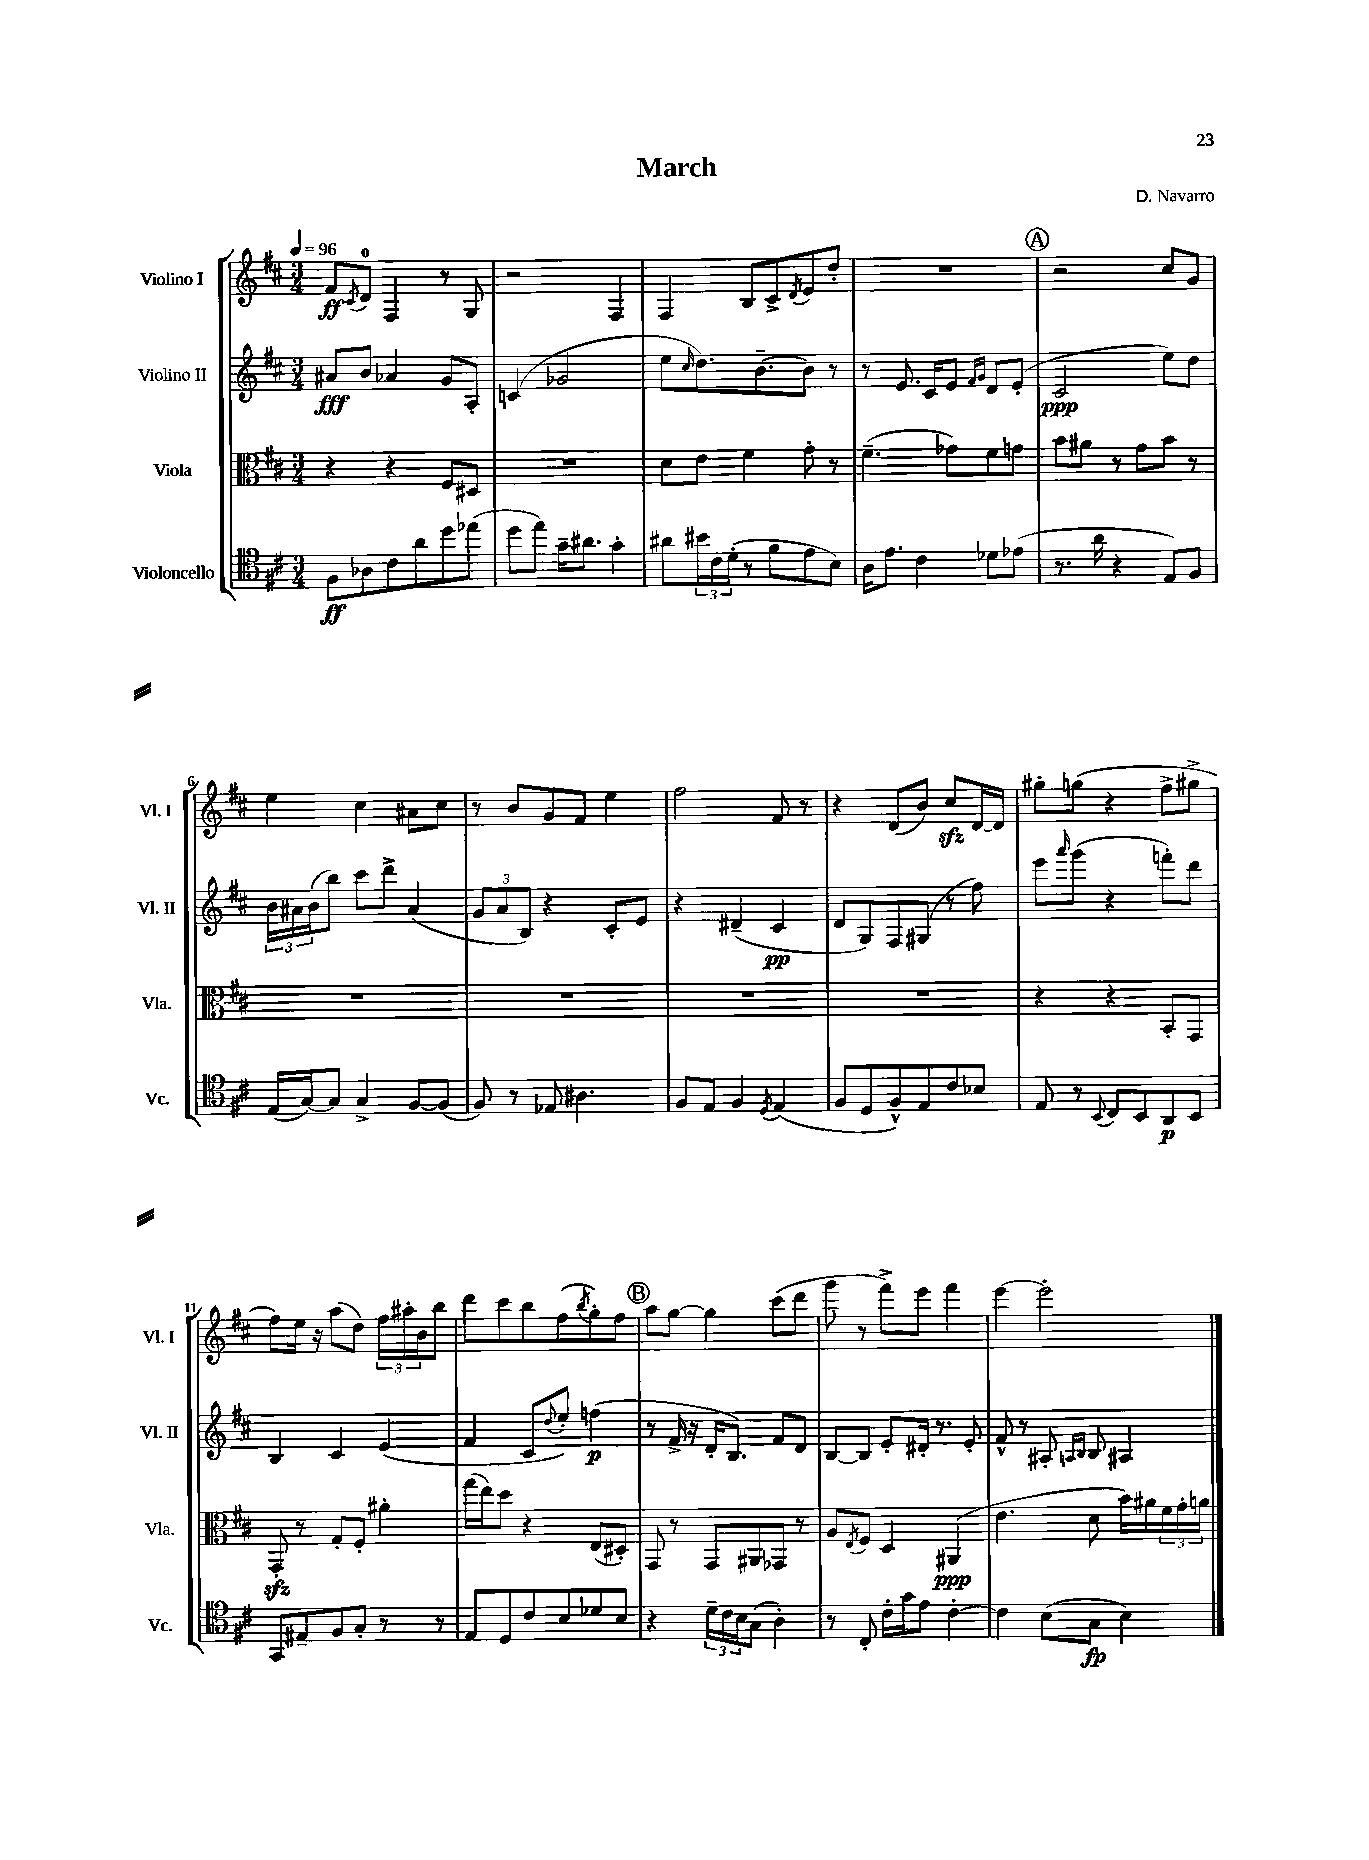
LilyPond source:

\header { title = "March" composer = "D. Navarro" }
<<
\new StaffGroup <<
\new Staff = "s0" \with { instrumentName = "Violino I" shortInstrumentName = "Vl. I" } {
    \clef treble \key d \major \numericTimeSignature \time 3/4 \tempo 4 = 96
    fis'8\ff \acciaccatura { cis'8 } d'8-0 fis4 r8 g8 |
    r2 fis4 |
    fis4 b8 cis'8-> \acciaccatura { d'8 } e'8 d''8-. |
    R2. |
    \mark \markup { \circle "A" } r2 cis''8 g'8 |
    e''4 cis''4 ais'8 cis''8 |
    r8 b'8 g'8 fis'8 e''4 |
    fis''2 fis'8 r8 |
    r4 d'8( b'8) cis''8\sfz d'16~ d'16 |
    gis''8-. g''8( r4 fis''8-> gis''8-> |
    fis''8) e''16 r16 a''8( d''8) \tuplet 3/2 { fis''16 ais''16-. b'16 } b''8 |
    d'''8 cis'''8 b''8 fis''8( \acciaccatura { b''8 } g''8-.) fis''8 |
    \mark \markup { \circle "B" } a''8 g''8~ g''4 cis'''8( d'''8 |
    g'''8 r8 fis'''8->) e'''8 fis'''4 |
    e'''4~ e'''2-. \bar "|." |
}
\new Staff = "s1" \with { instrumentName = "Violino II" shortInstrumentName = "Vl. II" } {
    \clef treble \key d \major \numericTimeSignature \time 3/4
    ais'8\fff b'8 aes'4 g'8 a8-. |
    c'4( ges'2 |
    e''8 \grace { cis''16 } d''8.) b'8.~-- b'8 r8 |
    r8 e'8. cis'16 e'8 \grace { fis'16 g'16 } d'8 e'8-.( |
    \mark \markup { \circle "A" } cis'2\ppp e''8) d''8 |
    \tuplet 3/2 { b'16 ais'16 b'16( } b''8) cis'''8 d'''8-> ais'4( |
    \tuplet 3/2 { g'8 a'8 b8) } r4 cis'8-. e'8 |
    r4 dis'4--( cis'4\pp |
    d'8 g8) fis8 gis8( r8 fis''8) |
    e'''8 \grace { a'''16 } g'''8( r4 f'''8-.) d'''8 |
    b4 cis'4 e'4( |
    fis'4 cis'8 \appoggiatura { d''8 } e''8-.) f''4\p( |
    \mark \markup { \circle "B" } r8 fis'16-> r16 d'16-. b8.) fis'8 d'8 |
    b8~ b8 e'8-. dis'16-. r8. e'8-. |
    fis'8-^ r8 ais8-. \grace { a16 b16 } b8 ais4 \bar "|." |
}
\new Staff = "s2" \with { instrumentName = "Viola" shortInstrumentName = "Vla." } {
    \clef alto \key d \major \numericTimeSignature \time 3/4
    r4 r4 fis8 dis8 |
    R2. |
    d'8 e'8 fis'4 g'8-. r8 |
    fis'4.--( ges'8) fis'8 g'8 |
    \mark \markup { \circle "A" } b'8 ais'8 r8 g'8 b'8 r8 |
    R2. |
    R2. |
    R2. |
    R2. |
    r4 r4 b,8-. g,8 |
    g,8-.\sfz r8 g8-. fis8-. ais'4-. |
    g''16( e''16) d''8 r4 e8( dis8-.) |
    \mark \markup { \circle "B" } g,8 r8 g,8 ais,8 ges,8 r8 |
    a8 \acciaccatura { e8 } fis8 d4 ais,4\ppp( |
    e'4. d'8 b'16) ais'16 \tuplet 3/2 { fis'16 g'16-. a'16 } \bar "|." |
}
\new Staff = "s3" \with { instrumentName = "Violoncello" shortInstrumentName = "Vc." } {
    \clef tenor \key d \major \numericTimeSignature \time 3/4
    fis8\ff aes8 cis'8 a'8 d''8 ees''8( |
    d''8 e''8) g'16-- ais'8. g'4-. |
    ais'8 \tuplet 3/2 { bis'16 cis'16 d'16-.( } r8 fis'8 e'8 b8) |
    a16 e'8. cis'4 des'8 ees'8( |
    \mark \markup { \circle "A" } r8. a'16 r4 e8) fis8 |
    e16( g16~) g8 g4-> fis8~ fis8( |
    fis8) r8 ees8 ais4. |
    fis8 e8 fis4 \acciaccatura { d8 } e4( |
    fis8 d8 fis8-^) e8 cis'8 bes8 |
    e8 r8 \appoggiatura { b,8 } cis8 b,8 a,8\p b,8 |
    g,8 eis8-- fis8 g8-. r8 r8 |
    e8 d8 cis'8 b8 des'8 b8 |
    \mark \markup { \circle "B" } r4 \tuplet 3/2 { d'16-- cis'16 b16 } g8( a4-.) |
    r8 cis8-. cis'16-. g'16 e'8 cis'4~-. |
    cis'4 b8( g8\fp b4) \bar "|." |
}
>>
>>
